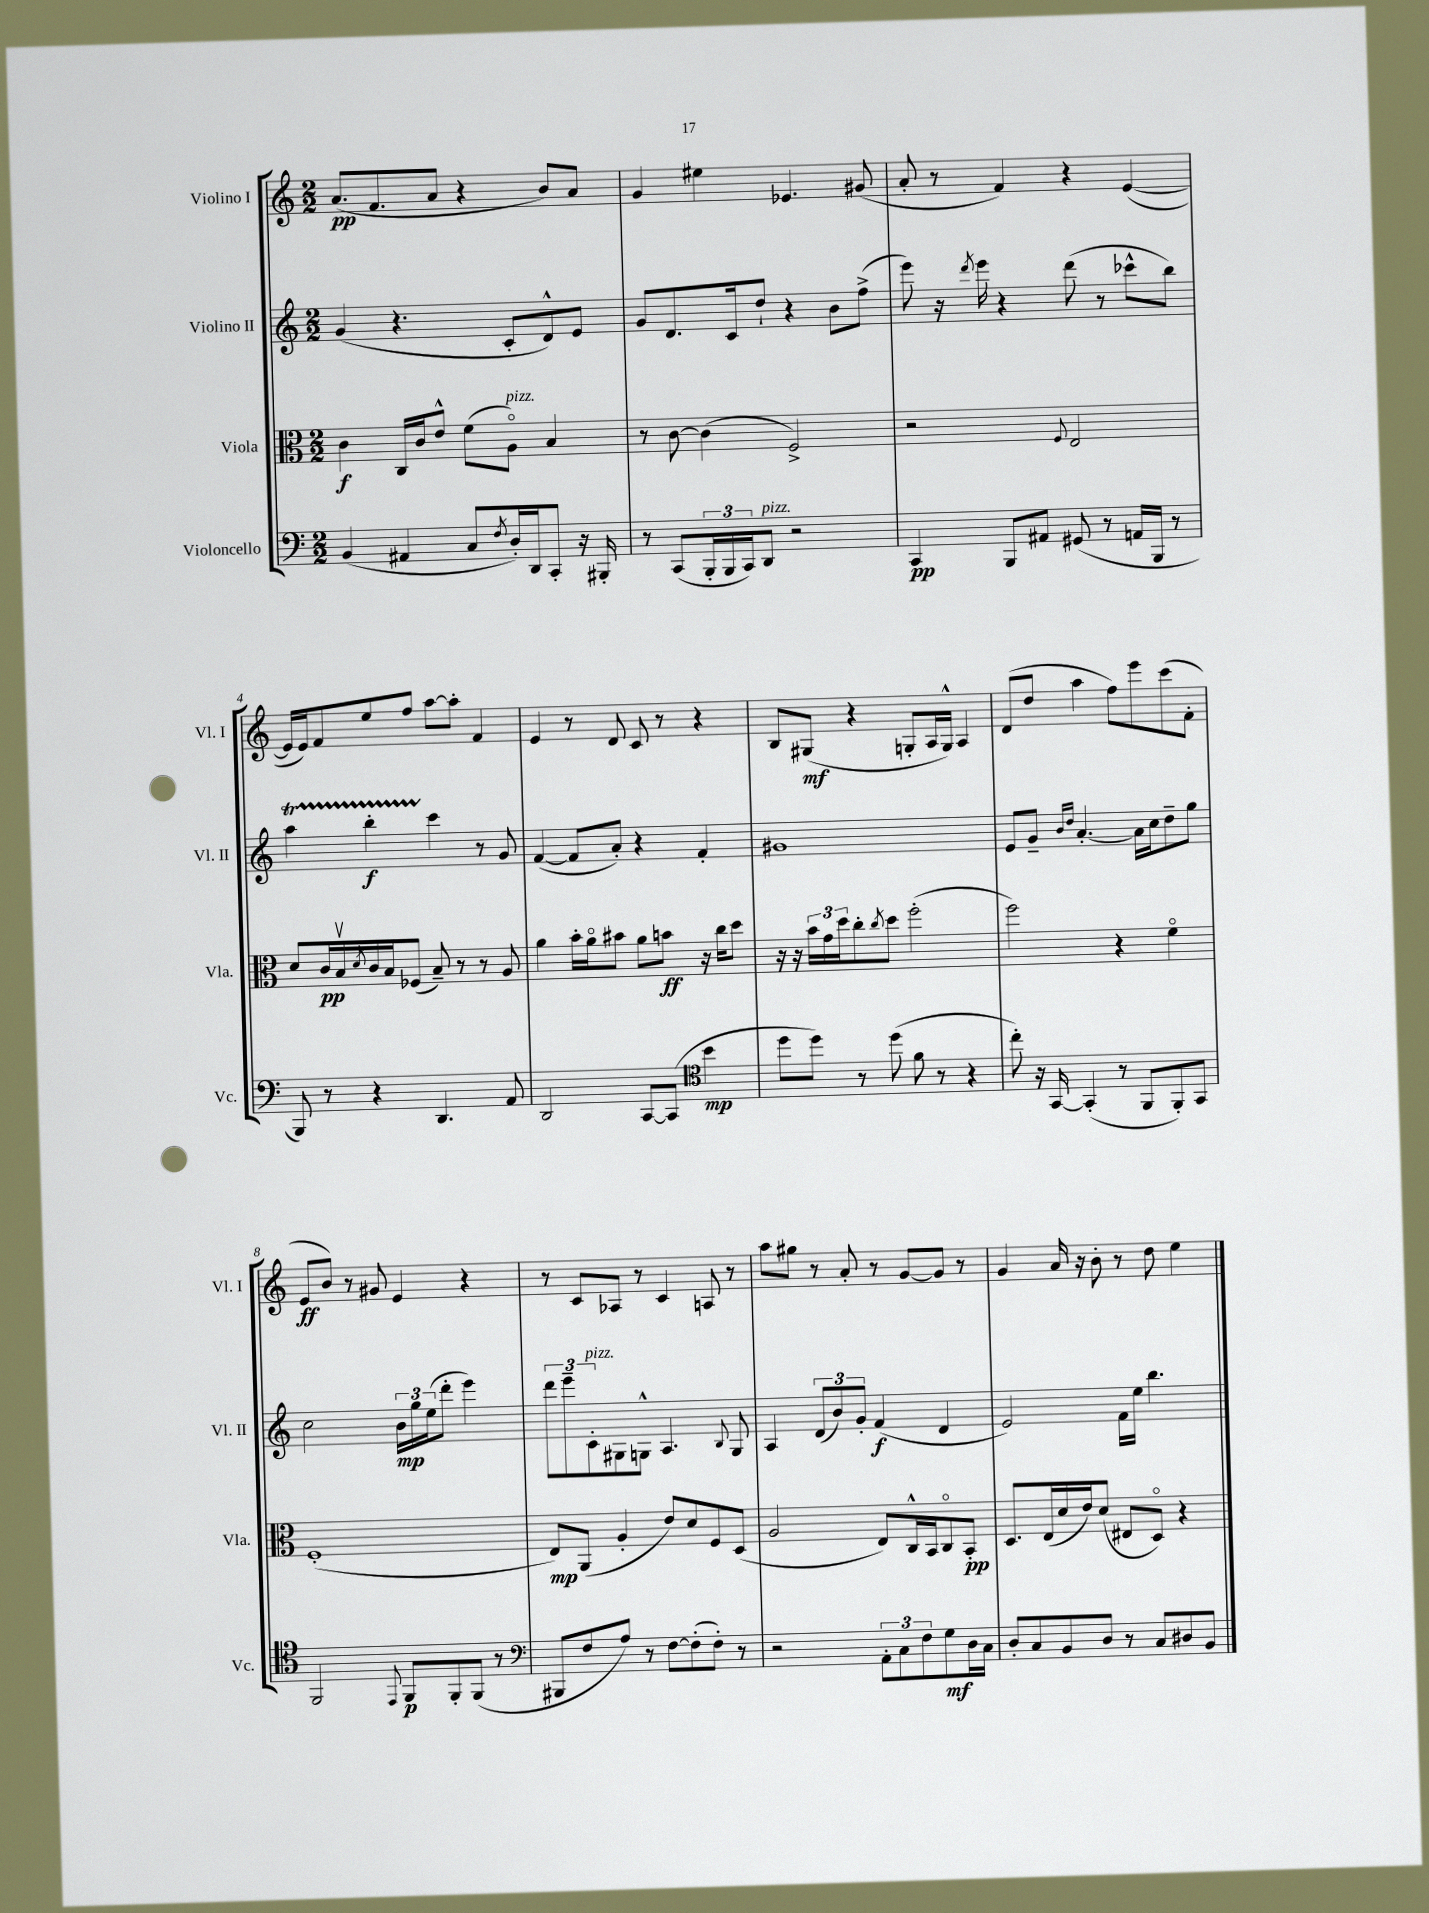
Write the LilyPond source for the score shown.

<<
\new StaffGroup <<
\new Staff = "s0" \with { instrumentName = "Violino I" shortInstrumentName = "Vl. I" } {
    \clef treble \key c \major \numericTimeSignature \time 2/2
    a'8.\pp( f'8. a'8 r4 b'8) a'8 |
    g'4 eis''4 ees'4. gis'8( |
    a'8-. r8 f'4) r4 e'4~( |
    e'16 e'16) f'8 e''8 f''8 a''8~ a''8-. f'4 |
    e'4 r8 d'8 c'8 r8 r4 |
    b8 gis8\mf( r4 g8-. a16 g16-^) a4 |
    d'8( d''8 a''4 f''8) e'''8 c'''8( f'8-. |
    e'8\ff b'8) r8 gis'8 e'4 r4 |
    r8 c'8 aes8 r8 c'4 a8 r8 |
    a''8 gis''8 r8 a'8-. r8 g'8~ g'8 r8 |
    g'4 a'16 r16 b'8-. r8 d''8 e''4 \bar "|." |
}
\new Staff = "s1" \with { instrumentName = "Violino II" shortInstrumentName = "Vl. II" } {
    \clef treble \key c \major \numericTimeSignature \time 2/2
    g'4( r4. c'8-. d'8-^) e'8 |
    g'8 d'8. c'16 d''8-! r4 b'8 f''8->( |
    e'''8) r16 \acciaccatura { d'''8 } e'''16 r4 d'''8( r8 ces'''8-^ b''8) |
    a''4\startTrillSpan b''4-.\f c'''4\stopTrillSpan r8 g'8 |
    f'4~( f'8 a'8-.) r4 f'4-. |
    gis'1 |
    e'8 g'8-- \grace { b'16 d''16 } a'4.~-. a'16 c''16 d''8-- g''8 |
    c''2 \tuplet 3/2 { b'16\mp g''16 e''16( } d'''8-. e'''4) |
    \tuplet 3/2 { d'''8 e'''8-- c'8-.^\markup { \italic "pizz." } } gis8 g8-^ a4. \appoggiatura { b8 } g8 |
    a4 \tuplet 3/2 { d'8( b'8) g'8-. } f'4\f( d'4 |
    e'2) f'16 e''16 b''4. \bar "|." |
}
\new Staff = "s2" \with { instrumentName = "Viola" shortInstrumentName = "Vla." } {
    \clef alto \key c \major \numericTimeSignature \time 2/2
    c'4\f c16 c'16 e'8-^ f'8( a8\flageolet^\markup { \italic "pizz." }) b4 |
    r8 c'8~ c'4( f2->) |
    r2 \appoggiatura { f8 } e2 |
    d'8 c'16\pp b16\upbow \acciaccatura { d'8 } c'16 b16 fes8( b8--) r8 r8 a8 |
    a'4 b'16-. a'16\flageolet bis'8 a'8 b'8\ff r16 c''16 d''8 |
    r16 r16 \tuplet 3/2 { b'16 g'16 d''16 } c''8-. \acciaccatura { c''8 } d''8 f''2-.( |
    f''2) r4 f'4\flageolet |
    f1-.( |
    e8\mp) a,8( a4-. e'8) d'8 f8 d8( |
    a2 e8) c16-^ b,16 c8\flageolet b,8-.\pp |
    d8. e16( d'16 e'16) d'8( eis8 d8\flageolet) r4 \bar "|." |
}
\new Staff = "s3" \with { instrumentName = "Violoncello" shortInstrumentName = "Vc." } {
    \clef bass \key c \major \numericTimeSignature \time 2/2
    b,4( ais,4 c8 \acciaccatura { f8 } d16-.) d,16 c,8-. r16 bis,,16-. |
    r8 c,8( \tuplet 3/2 { b,,16-. b,,16 c,16) } d,8^\markup { \italic "pizz." } r2 |
    c,4\pp b,,8 ais,8 gis,8( r8 a,16 b,,16 r8 |
    b,,8) r8 r4 d,4. a,8 |
    d,2 c,8~ c,8( \clef tenor b'4\mp |
    d''8 d''8) r8 d''8( f'8 r8 r4 |
    c''8-.) r16 g,16~ g,4-.( r8 f,8 f,8-.) g,8 |
    f,2 \appoggiatura { e,8 } f,8\p f,8-. f,8( r8 |
    \clef bass bis,,8 f8 a8) r8 f8~ f8-.( f8-.) r8 |
    r2 \tuplet 3/2 { a,8-. c8 f8 } g8\mf d16 c16 |
    d8-. c8 b,8 d8 r8 c8 dis8 b,8 \bar "|." |
}
>>
>>
